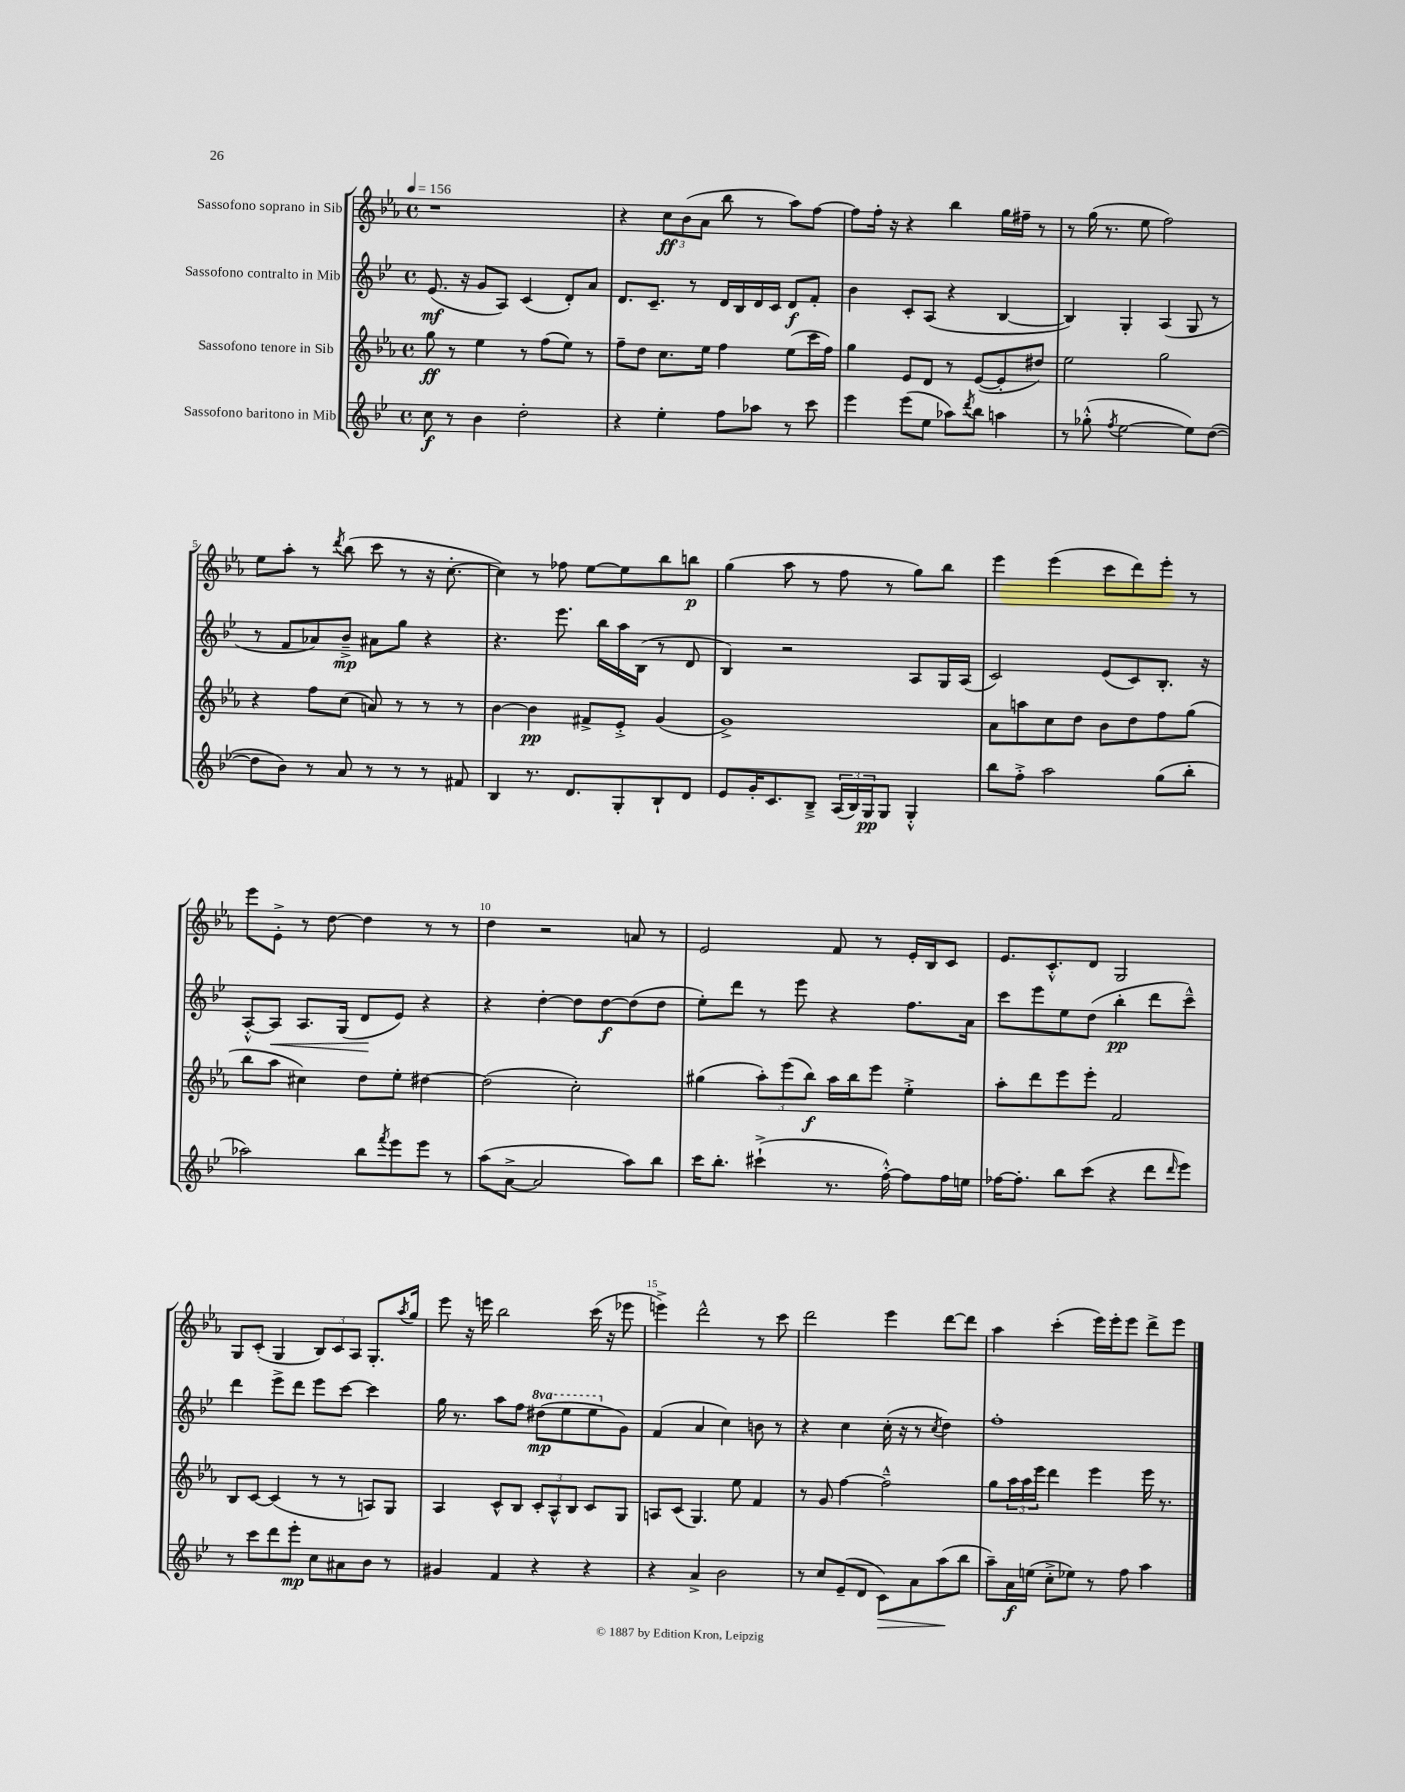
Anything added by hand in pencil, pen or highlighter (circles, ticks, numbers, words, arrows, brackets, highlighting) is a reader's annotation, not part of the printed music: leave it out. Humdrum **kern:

**kern	**dynam	**kern	**dynam	**kern	**dynam	**kern	**dynam
*part4	*part4	*part3	*part3	*part2	*part2	*part1	*part1
*staff4	*staff4	*staff3	*staff3	*staff2	*staff2	*staff1	*staff1
*I"Sassofono baritono in Mib	*	*I"Sassofono tenore in Sib	*	*I"Sassofono contralto in Mib	*	*I"Sassofono soprano in Sib	*
*clefG2	*	*clefG2	*	*clefG2	*	*clefG2	*
*k[b-e-]	*	*k[b-e-a-]	*	*k[b-e-]	*	*k[b-e-a-]	*
*M4/4	*	*M4/4	*	*M4/4	*	*M4/4	*
*met(c)	*	*met(c)	*	*met(c)	*	*met(c)	*
*MM156	*	*MM156	*	*MM156	*	*MM156	*
=1	=1	=1	=1	=1	=1	=1	=1
8cc\	f	8gg\	ff	(8.e-/	mf	1r	.
8r	.	8r	.	.	.	.	.
.	.	.	.	16r	.	.	.
4b-\	.	4ee-\	.	8g/L	.	.	.
.	.	.	.	8A/J)	.	.	.
2dd'\	.	8r	.	(4c/	.	.	.
.	.	(8ff\L	.	.	.	.	.
.	.	8ee-\J)	.	8d'/L)	.	.	.
.	.	8r	.	8a/J	.	.	.
=2	=2	=2	=2	=2	=2	=2	=2
4r	.	8ff~\L	.	8.d/L	.	4r	.
.	.	8dd\J	.	.	.	.	.
.	.	.	.	8.c~/J	.	.	.
4ee-'\	.	8.cc\L	.	.	.	12cc\L	ff
.	.	.	.	.	.	(12b-\	.
.	.	.	.	8r	.	.	.
.	.	.	.	.	.	12a-\J	.
.	.	16ee-\Jk	.	.	.	.	.
8ff\L	.	4ff\	.	16d/LL	.	8bb-\	.
.	.	.	.	16B-/	.	.	.
8aa-X\J	.	.	.	16d/	.	8r	.
.	.	.	.	16c/JJ	.	.	.
8r	.	(8ee-\L	.	8d/L	f	8aa-\L)	.
8ccc\	.	16ccc\L	.	8f'/J	.	[8ff\J	.
.	.	16ff\JJ)	.	.	.	.	.
=3	=3	=3	=3	=3	=3	=3	=3
4eee-\	.	4gg\	.	4b-\	.	8ff\L]	.
.	.	.	.	.	.	16ff'\Jk	.
.	.	.	.	.	.	16r	.
(8eee-\L	.	8e-/L	.	8c'/L	.	4r	.
8ee-\J	.	8d/J	.	(8A/J	.	.	.
8aa-X\L)	.	8r	.	4r	.	4bb-\	.
8qddd/	.	.	.	.	.	.	.
8bb-\J	.	([8e-/L	.	.	.	.	.
4aan\	.	8e-'/]	.	[4B-/	.	16gg\LL	.
.	.	.	.	.	.	16ff#X~\JJ	.
.	.	8dd#X/J)	.	.	.	8r	.
=4	=4	=4	=4	=4	=4	=4	=4
8r	.	2ee-\	.	4B-/])	.	8r	.
(8gg-X'^^\	.	.	.	.	.	(16gg\	.
.	.	.	.	.	.	8.r	.
8qff/	.	.	.	.	.	.	.
[2ee-\	.	.	.	4G'/	.	.	.
.	.	.	.	.	.	8ee-\	.
.	.	2gg\	.	(4A/	.	2ff\)	.
8ee-\L])	.	.	.	8G/	.	.	.
([8dd\J	.	.	.	8r	.	.	.
!!LO:LB:g=z
=5	=5	=5	=5	=5	=5	=5	=5
8dd\L]	.	4r	.	8r	.	8ee-\L	.
8b-\J)	.	.	.	8f/L	.	8aa-'\J	.
8r	.	8ff\L	.	8a-X/)	.	8r	.
.	.	.	.	.	.	8qddd/	.
8a/	.	(8cc\J	.	8b-~^/J	mp	(8bb-\	.
8r	.	8an/)	.	8a#X\L	.	8ccc\	.
8r	.	8r	.	8gg\J	.	8r	.
8r	.	8r	.	4r	.	16r	.
.	.	.	.	.	.	[8.cc'\	.
8f#X/	.	8r	.	.	.	.	.
=6	=6	=6	=6	=6	=6	=6	=6
4B-/	.	[4b-\	.	4.r	.	4cc\])	.
8.r	.	4b-\]	pp	.	.	8r	.
.	.	.	.	8.eee-\	.	8ff-X\	.
8.d/L	.	.	.	.	.	.	.
.	.	8f#X^/L	.	.	.	[8ee-\L	.
.	.	.	.	16bb-\LL	.	.	.
8G'/	.	8e-'^/J	.	16aa\	.	8ee-\]	.
.	.	.	.	(16B-\JJ	.	.	.
8B-`/	.	(4g/	.	8r	.	8bb-\	.
8d/J	.	.	.	8d/	.	8bbn\J	p
=7	=7	=7	=7	=7	=7	=7	=7
8e-/L	.	1g^)	.	4B-/)	.	(4gg\	.
16g'/K	.	.	.	.	.	.	.
8.c/	.	.	.	.	.	.	.
.	.	.	.	2r	.	8aa-\	.
8B-~^/J	.	.	.	.	.	8r	.
(24A/LL	.	.	.	.	.	8ff\	.
24B-/)	.	.	.	.	.	.	.
24G/J	pp	.	.	.	.	.	.
8G/J	.	.	.	.	.	8r	.
4G'^^/	.	.	.	8A/L	.	8gg\L)	.
.	.	.	.	16G/L	.	8bb-\J	.
.	.	.	.	(16A/JJ	.	.	.
=8	=8	=8	=8	=8	=8	=8	=8
8bb-\L	.	8a-\L	.	2c/)	.	4eee-\	.
8ff'^\J	.	8aan\	.	.	.	.	.
2aa\	.	8cc\	.	.	.	(4eee-\	.
.	.	8dd\J	.	.	.	.	.
.	.	8b-\L	.	(8e-/L	.	8ccc\L	.
.	.	8dd\	.	8c/)	.	8ddd\)	.
(8gg\L	.	8ff\	.	8.B-'/J	.	8eee-'\J	.
8bb-'\J	.	(8gg\J	.	.	.	8r	.
.	.	.	.	16r	.	.	.
!!LO:LB:g=z
=9	=9	=9	=9	=9	=9	=9	=9
2aa-X\)	.	8bb-\L	.	[8A'^^/L	.	8eee-\L	.
!	!	!	!	!	!LO:HP:b	!	!
.	.	8aa-\J	.	8A/J]	<	8e-'^\J	.
.	.	4cc#X\)	.	8.A/L	.	8r	.
.	.	.	.	.	.	[8dd\	.
.	.	.	.	(16G/Jk	.	.	.
8bb-\L	.	8dd\L	.	8d/L	.	4dd\]	.
8qfff/	.	.	.	.	.	.	.
8eee-\	.	8ee-'\J	.	8e-/J)	[	.	.
8eee-\J	.	[4dd#X\	.	4r	.	8r	.
8r	.	.	.	.	.	8r	.
=10	=10	=10	=10	=10	=10	=10	=10
(8aa\L	.	(2dd#\]	.	4r	.	4dd\	.
[8a^\J	.	.	.	.	.	.	.
2a/]	.	.	.	[4dd'\	.	2r	.
.	.	2cc'\)	.	8dd\L]	.	.	.
.	.	.	.	[8dd\	f	.	.
8aa\L)	.	.	.	(8dd\]	.	8an/	.
8bb-\J	.	.	.	8dd\J	.	8r	.
=11	=11	=11	=11	=11	=11	=11	=11
16ccc\KL	.	(4gg#X\	.	8ee-'\L)	.	2e-/	.
8.bb-'\J	.	.	.	.	.	.	.
.	.	.	.	8ddd\J	.	.	.
(4ccc#X`^\	.	12aa-'\L)	.	8r	.	.	.
.	.	(12eee-\	.	.	.	.	.
.	.	.	.	8eee-\	.	.	.
.	.	12bb-\J)	f	.	.	.	.
8.r	.	16aa-\LL	.	4r	.	8f/	.
.	.	16bb-\J	.	.	.	.	.
.	.	8eee-\J	.	.	.	8r	.
[16ff'^^\)	.	.	.	.	.	.	.
8ff\L]	.	4ee-'^\	.	8.ff\L	.	16e-'/LL	.
.	.	.	.	.	.	16B-/J	.
16ff\L	.	.	.	.	.	8c/J	.
16een\JJ	.	.	.	16a\Jk	.	.	.
=12	=12	=12	=12	=12	=12	=12	=12
[16ff-X\KL	.	8aa-'\L	.	8ccc\L	.	8.e-/L	.
8.ff-'\J]	.	.	.	.	.	.	.
.	.	8ddd\	.	8eee-\	.	.	.
.	.	.	.	.	.	8.c'^^/	.
8bb-\L	.	8eee-\	.	8ee-\	.	.	.
(8ccc\J	.	8eee-'\J	.	(8dd\J	.	8d/J	.
4r	.	2f/	.	4bb-'\	pp	2G/	.
8ddd\L	.	.	.	8ddd\L	.	.	.
16qqddd/	.	.	.	.	.	.	.
8eee-\J)	.	.	.	8ccc~^^\J)	.	.	.
!!LO:LB:g=z
=13	=13	=13	=13	=13	=13	=13	=13
8r	.	8B-/L	.	4ddd\	.	8G/L	.
8ccc\L	.	[8c/J	.	.	.	(8c'/J	.
8ddd\	.	(4c/]	.	8eee-^\L	.	4G/	.
8eee-'\J	mp	.	.	8ddd\J	.	.	.
8cc\L	.	8r	.	8eee-\L	.	12B-/L)	.
.	.	.	.	.	.	12c/	.
8a#X\	.	8r	.	[8ccc\J	.	.	.
.	.	.	.	.	.	12A-/J	.
8b-\J	.	8An/L)	.	4ccc\]	.	8.G'/L	.
8r	.	8G/J	.	.	.	.	.
.	.	.	.	.	.	8qaa-/	.
.	.	.	.	.	.	16gg/Jk	.
=14	=14	=14	=14	=14	=14	=14	=14
4g#X/	.	4A-/	.	16gg\	.	8eee-\	.
.	.	.	.	8.r	.	.	.
.	.	.	.	.	.	16r	.
.	.	.	.	.	.	16eeen\	.
4f/	.	8c^^/L	.	8aa\L	.	2bb-\	.
.	.	8B-/J	.	8ff\J	.	.	.
*	*	*	*	*8va	*	*	*
4r	.	12c'/L	.	(8ddd#X\L	mp	.	.
.	.	12A-^^/	.	.	.	.	.
.	.	.	.	8eee-\	.	.	.
.	.	12B-/J	.	.	.	.	.
4r	.	8c/L	.	8eee-\	.	(16ccc\	.
.	.	.	.	.	.	16r	.
*	*	*	*	*X8va	*	*	*
.	.	8G/J	.	8g\J)	.	8eee-X\	.
=15	=15	=15	=15	=15	=15	=15	=15
4r	.	8An/L	.	(4f/	.	4eeen^\)	.
.	.	(8c/J	.	.	.	.	.
4a^/	.	4.G/)	.	4a/	.	2ddd^^\	.
2b-\	.	.	.	4cc\)	.	.	.
.	.	8ee-\	.	.	.	.	.
.	.	4f/	.	8bn\	.	8r	.
.	.	.	.	8r	.	8ccc\	.
=16	=16	=16	=16	=16	=16	=16	=16
8r	.	8r	.	4r	.	2ddd\	.
8cc/L	.	8g/	.	.	.	.	.
(8e-~/	.	[4ff\	.	4cc\	.	.	.
8d/J	.	.	.	.	.	.	.
!	!LO:HP:b	!	!	!	!	!	!
8c\L)	>	2ff~^^\]	.	(16cc'\	.	4eee-\	.
.	.	.	.	16r	.	.	.
8a\	.	.	.	8r	.	.	.
.	.	.	.	8qcc/	.	.	.
(8aa\	.	.	.	4dd\)	.	[8ddd\L	.
8bb-\J	]	.	.	.	.	8ddd\J]	.
=17	=17	=17	=17	=17	=17	=17	=17
8aa~\L)	.	8gg\L	.	1ff'	.	4aa-\	.
16a\L	f	24aa-\L	.	.	.	.	.
.	.	24aa-\	.	.	.	.	.
(16een\JJ	.	.	.	.	.	.	.
.	.	24eee-\JJ	.	.	.	.	.
8cc'^\L	.	4ddd\	.	.	.	(4ccc'\	.
8ee-X\J)	.	.	.	.	.	.	.
8r	.	4eee-\	.	.	.	16eee-\LL)	.
.	.	.	.	.	.	16eee-'\J	.
8ff\	.	.	.	.	.	8eee-\J	.
4aa\	.	16eee-\	.	.	.	8ddd^\L	.
.	.	8.r	.	.	.	.	.
.	.	.	.	.	.	8eee-\J	.
==	==	==	==	==	==	==	==
*-	*-	*-	*-	*-	*-	*-	*-
